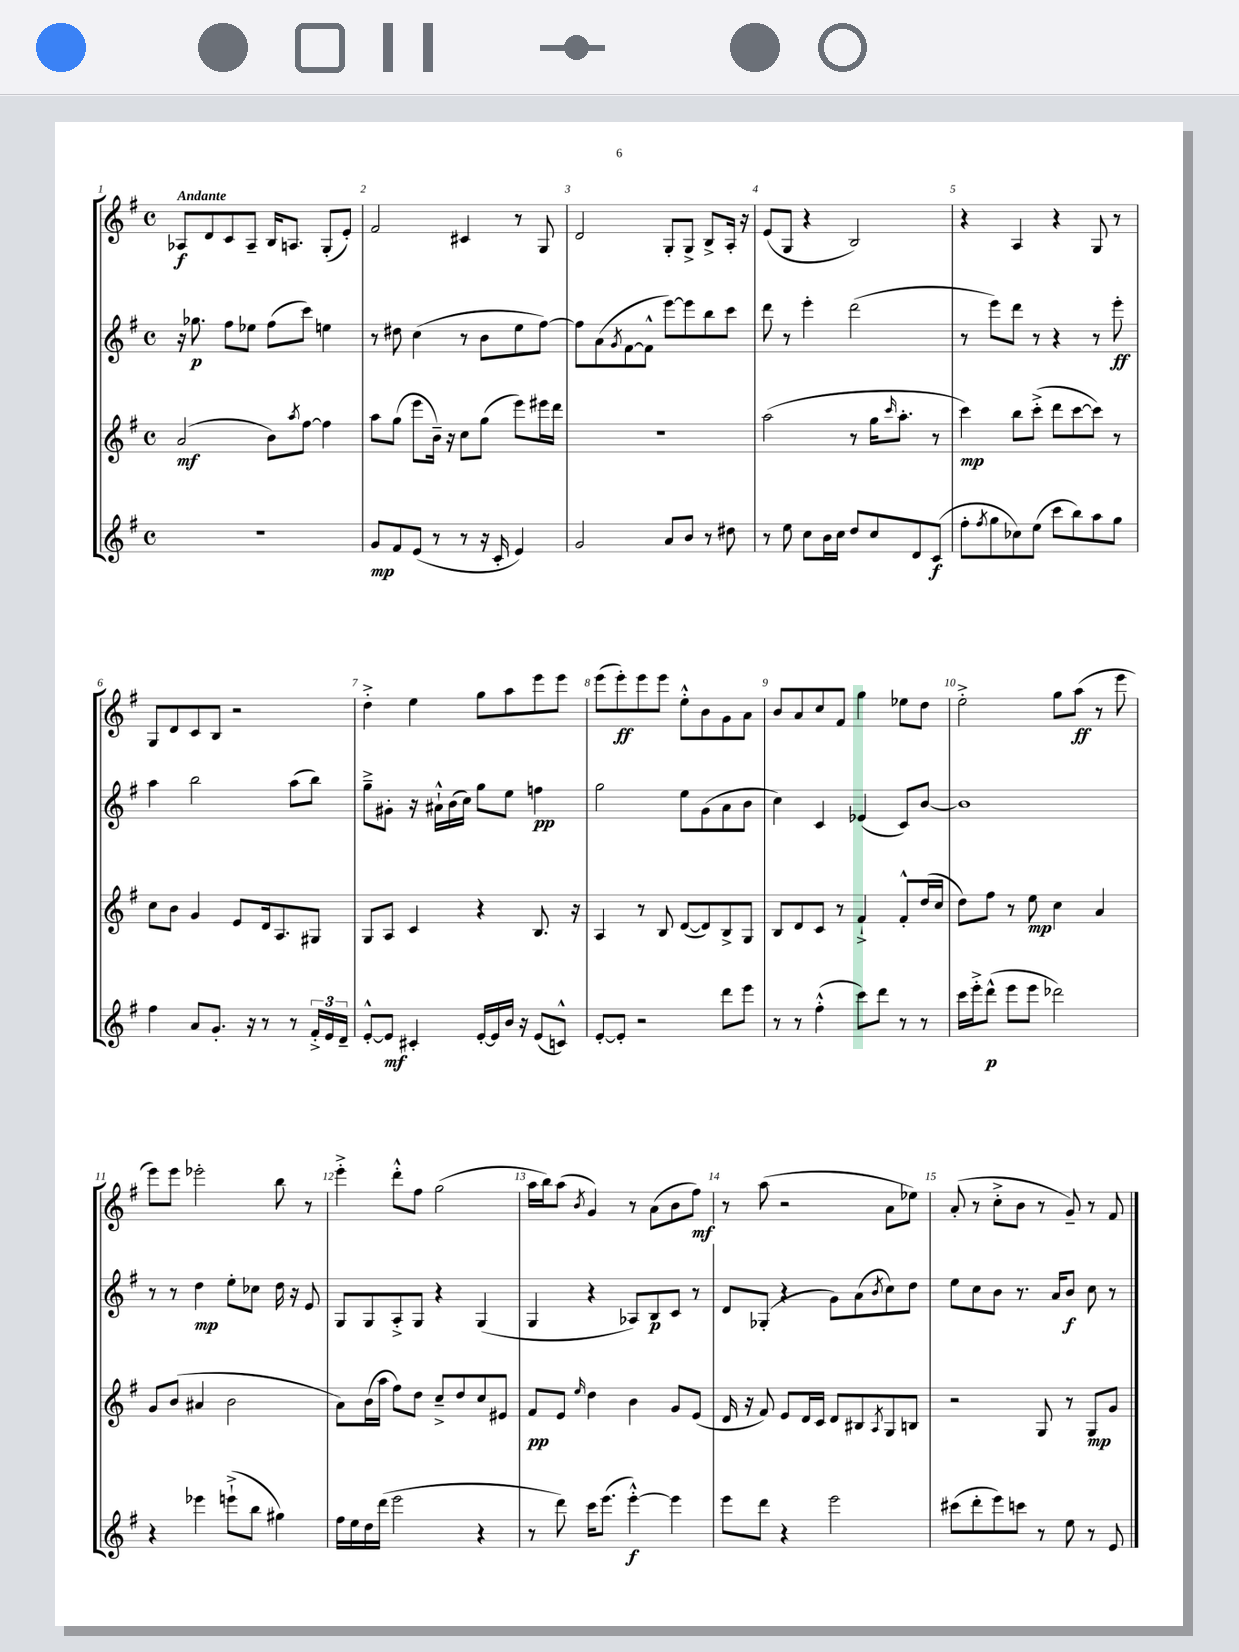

**kern	**kern	**kern	**kern
*staff4	*staff3	*staff2	*staff1
*clefG2	*clefG2	*clefG2	*clefG2
*k[f#]	*k[f#]	*k[f#]	*k[f#]
*M4/4	*M4/4	*M4/4	*M4/4
*met(c)	*met(c)	*met(c)	*met(c)
1r	(2a	16r	8A-
.	.	8.gg-	.
.	.	.	8d
.	.	8ff#	8c
.	.	8ee-	8A-~
.	8b)	(8ff#	16B
.	.	.	8.A
.	8qaa	.	.
.	[8ff#	8ccc)	.
.	4ff#]	4ee	(8G'
.	.	.	8e')
=	=	=	=
8g	8aa	8r	2f#
8f#	(8gg	8dd#	.
(8e	8eee	(4cc	.
8r	16b~)	.	.
.	16r	.	.
8r	8cc	8r	4c#
16r	(8gg	8b	.
16c'	.	.	.
4e)	8eee)	8ee	8r
.	16eee#	[8ff#)	8G
.	16ddd	.	.
=	=	=	=
2g	1r	8ff#]	2d
.	.	(8a	.
.	.	8qg	.
.	.	[8f#	.
.	.	8f#^^]	.
8a	.	[8eee)	8G'
8b	.	8eee]	8G^
8r	.	8bb	8B^
8dd#	.	8ccc	16A'
.	.	.	16r
=	=	=	=
8r	(2aa	8ddd	(8e
8ee	.	8r	8G
8cc	.	4eee'	4r
16b	.	.	.
16cc	.	.	.
8dd	8r	(2ddd	2B)
8cc	16gg	.	.
.	16qqccc	.	.
.	8.aa'	.	.
8d	.	.	.
(8c	8r	.	.
=	=	=	=
8ff#'	4ccc)	8r	4r
8qff#	.	.	.
8gg	.	8eee)	.
8cc-)	8bb	8ddd	4A
(8ee	(8ccc'^	8r	.
8ccc	8ddd	4r	4r
8bb)	[8ccc	.	.
8aa	8ccc])	8r	8G
8gg	8r	8eee'	8r
=	=	=	=
4ff#	8cc	4aa	8G
.	8b	.	8d
8a	4g	2bb	8c
8.g'	.	.	8B
.	8e	.	2r
16r	.	.	.
8r	16d	.	.
.	8.A	.	.
8r	.	(8aa	.
24f#'^	8G#	8bb)	.
24e	.	.	.
24d~	.	.	.
=	=	=	=
[8e'^^	8G	8gg~^	4dd'^
8e]	8A	8g#'	.
4c#'	4c	16r	4ee
.	.	16a#`^^	.
.	.	(16b	.
.	.	16cc)	.
[16e'	4r	8gg	8gg
16e]	.	.	.
16b	.	8ee	8aa
16r	.	.	.
(8e	8.B	4ff	8eee
8c^^)	.	.	8eee
.	16r	.	.
=	=	=	=
[8e'	4A	2gg	(8eee
8e']	.	.	8eee')
2r	8r	.	8eee
.	8B	.	8eee
.	([8d	8ee	8ee'^^
.	8d])	(8g	8b
8ddd	8B^	8a	8g
8eee	8G	8b	8a
=	=	=	=
8r	8B	4cc)	8b
8r	8d	.	8a
(4ff#'^^	8c	4c	8cc
.	8r	.	8f#
8ccc)	4f#`^	(4e-	4gg
8ddd	.	.	.
8r	8f#'^^	8c)	8ee-
8r	(16dd	[8b	8dd
.	16cc	.	.
=	=	=	=
16ccc	8dd)	1b]	2ee'^
16eee'^	.	.	.
(8ddd^^	8ff#	.	.
8eee	8r	.	.
8eee	8ee	.	.
2ddd-)	4cc	.	8gg
.	.	.	(8aa
.	4a	.	8r
.	.	.	8eee
=	=	=	=
4r	8g	8r	8eee)
.	(8b	8r	8eee
4eee-	4a#	4dd	2eee-'
(8eee`^	2b	8ee'	.
8bb	.	8cc-	.
4gg#)	.	16dd	8bb
.	.	16r	.
.	.	8e	8r
=	=	=	=
16ff#	8a)	8G	4eee'^
16ee	.	.	.
16dd	(16b	8G	.
(16ddd	16aa	.	.
2eee	8ff#)	8A'^	8ddd'^^
.	8dd	8G	8ff#
.	8cc~^	4r	(2gg
.	8dd	.	.
4r	8cc	(4G	.
.	8e#	.	.
=	=	=	=
8r	8f#	4G	16aa
.	.	.	16bb)
8ddd)	8e	.	(8aa
.	16qqee	.	8qb
16ccc	4dd	4r	4g)
(8.eee	.	.	.
[4eee'^^)	4b	8A-)	8r
.	.	8B	(8a
4eee]	8g	8c	8b
.	(8e	8r	8ff#)
=	=	=	=
8eee	16d	8d	8r
.	16r	.	.
8ddd	8f#)	(8G-'	(8aa
4r	8e	4r	2r
.	16d	.	.
.	16c	.	.
2eee	8d	8g)	.
.	8B#	(8a	.
.	8qA	8qb	.
.	8G	8cc)	8a
.	8B	8dd	8ee-)
=	=	=	=
(8ccc#	2r	8ee	(8a'
8ddd'	.	8cc	8r
8eee)	.	8b	8cc'^
8ccc	.	8.r	8b
8r	8G	.	8r
.	.	16a	.
8ee	8r	8b	8g~)
8r	8G	8cc	8r
8e	8g	8r	8f#
==	==	==	==
*-	*-	*-	*-
